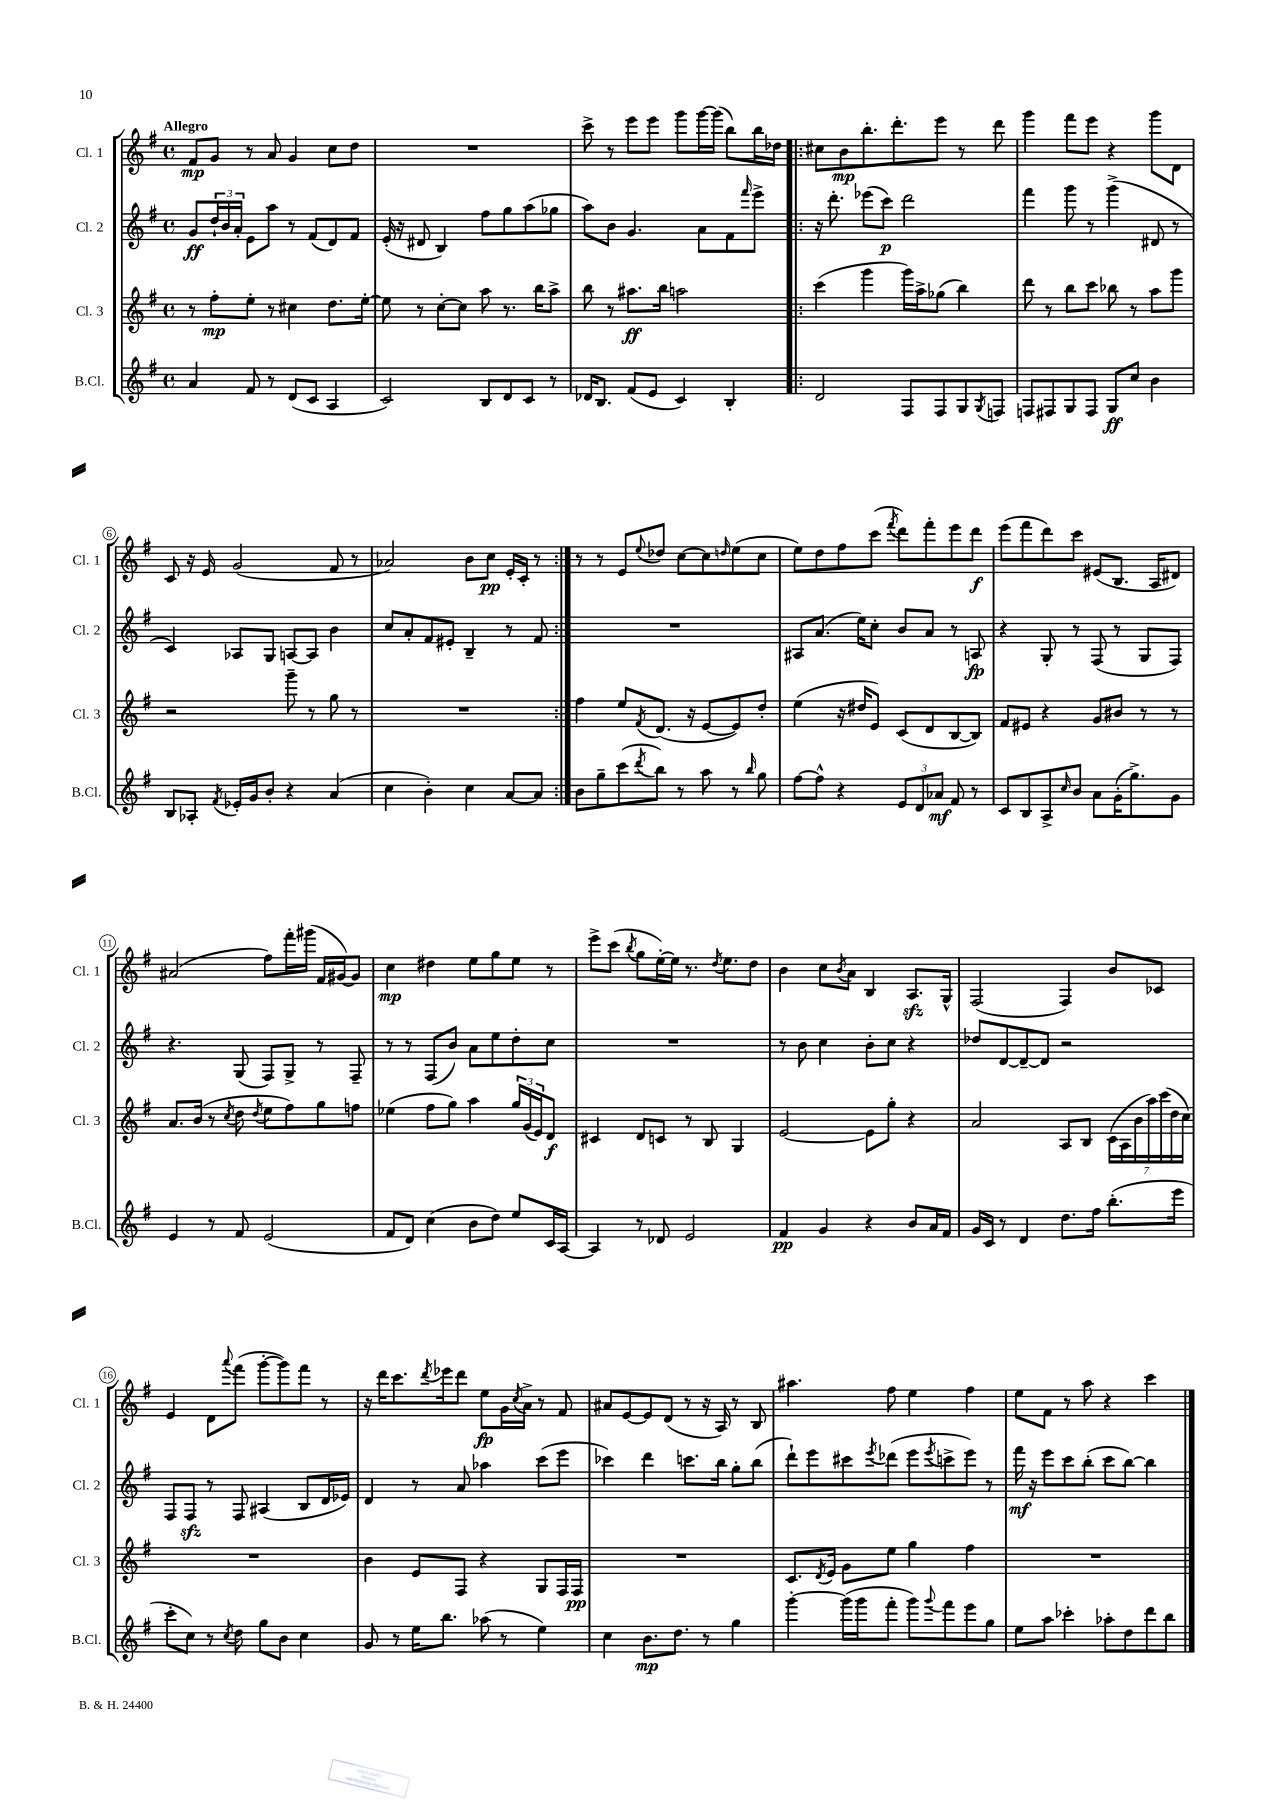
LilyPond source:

<<
\new StaffGroup <<
\new Staff = "s0" \with { instrumentName = "Cl. 1" shortInstrumentName = "Cl. 1" } {
    \clef treble \key g \major \defaultTimeSignature \time 4/4 \tempo "Allegro"
    fis'8\mp g'8 r8 a'8 g'4 c''8 d''8 |
    R1 |
    c'''8-> r8 e'''8 e'''8 g'''8 g'''16~ g'''16( b''8) b''16 des''16 |
    \repeat volta 2 { cis''8 b'8\mp b''8.-. d'''8.-. e'''8 r8 d'''8 |
    g'''4 fis'''8 e'''8 r4 g'''8 d'8 |
    c'8 r16 e'16 g'2( fis'8 r8 |
    aes'2) b'8 c''8\pp e'16-. c'16-. r8 | }
    r8 r8 e'8 \appoggiatura { e''8 } des''8 c''8~ c''8 \grace { d''16 } e''8( c''8 |
    e''8) d''8 fis''8 c'''8( \acciaccatura { fis'''8 } d'''8) fis'''8-. e'''8 d'''8\f |
    e'''8( fis'''8 d'''8) c'''8 eis'8( b8. a16 dis'8) |
    ais'2( fis''8) fis'''16-. gis'''16( fis'16 gis'16~) gis'8 |
    c''4\mp dis''4 e''8 g''8 e''8 r8 |
    e'''8-> c'''8( \acciaccatura { b''8 } g''8 e''16~-.) e''16 r8. \acciaccatura { d''8 } e''8. d''8 |
    b'4 c''8 \acciaccatura { b'8 } a'8 b4 a8.\sfz g16-^ |
    fis2( fis4) b'8 ces'8 |
    e'4 d'8 \appoggiatura { a'''8 } fis'''8( g'''8~-. g'''8) fis'''8 r8 |
    r16 d'''16 c'''8. \acciaccatura { d'''8 } ees'''16 d'''8 e''8\fp g'16 \acciaccatura { c''8 } a'16-> r8 fis'8 |
    ais'8 e'8~ e'8 d'8( r8 r16 a16) r8 b8 |
    ais''4. fis''8 e''4 fis''4 |
    e''8 fis'8 r8 a''8 r4 c'''4 \bar "|." |
}
\new Staff = "s1" \with { instrumentName = "Cl. 2" shortInstrumentName = "Cl. 2" } {
    \clef treble \key g \major \defaultTimeSignature \time 4/4
    g'8\ff \tuplet 3/2 { d''16-! b'16 a'16-. } e'8 a''8 r8 fis'8( d'8) fis'8 |
    e'16-.( r16 dis'8 b4) fis''8 g''8 a''8( ges''8 |
    a''8) b'8 g'4. a'8 fis'8 \grace { fis'''16 } e'''8-> |
    \repeat volta 2 { r16 d'''8.-. ees'''8( c'''8\p) d'''2 |
    fis'''4 g'''8 r8 g'''4->( dis'8 r8 |
    c'4) aes8 g8 a8~ a8 b'4 |
    c''8 a'8-. fis'8 eis'8-. b4-- r8 fis'8 | }
    R1 |
    ais8 a'8.( e''16) c''8-. b'8 a'8 r8 a8\fp |
    r4 g8-. r8 fis8( r8 g8 fis8) |
    r4. g8( fis8) g8-> r8 fis8-- |
    r8 r8 fis8( b'8) a'8 e''8 d''8-. c''8 |
    R1 |
    r8 b'8 c''4 b'8-. c''8 r4 |
    des''8 d'8~ d'8~-- d'8 r2 |
    fis8 fis8\sfz r8 fis8 ais4( b8 d'16 ees'16) |
    d'4 r8 a'8 aes''4 c'''8( e'''8 |
    ces'''4) d'''4 c'''8. b''16 g''8-. b''8( |
    d'''8-!) e'''8 cis'''8 \acciaccatura { e'''8 } des'''8( e'''8 \acciaccatura { e'''8 } c'''8-> e'''8) r8 |
    fis'''16\mf r16 e'''8 c'''8 b''8-.( c'''8 b''8~) b''4 \bar "|." |
}
\new Staff = "s2" \with { instrumentName = "Cl. 3" shortInstrumentName = "Cl. 3" } {
    \clef treble \key g \major \defaultTimeSignature \time 4/4
    r8 fis''8-.\mp e''8-. r8 cis''4 d''8. e''16~-. |
    e''8 r8 c''8~-. c''8 a''8 r8. b''16 a''8-> |
    b''8 r8 ais''8.\ff b''16 a''2 |
    \repeat volta 2 { c'''4( g'''4 g'''16) a''16-> ges''8( b''4) |
    d'''8 r8 b''8 c'''8 bes''8 r8 a''8 g'''8 |
    r2 g'''8-- r8 g''8 r8 |
    R1 | }
    fis''4 e''8 \acciaccatura { fis'8 } d'8.( r16 e'8~ e'8) d''8-. |
    e''4( r16 dis''16 e'8) c'8( d'8 b8~ b8) |
    fis'8 eis'8 r4 g'8 bis'8 r8 r8 |
    a'8. b'16( r8 \acciaccatura { c''8 } d''8 \acciaccatura { d''8 } e''8 fis''8) g''8 f''8 |
    ees''4( fis''8 g''8) a''4 \tuplet 3/2 { g''16 g'16( e'16) } d'8\f |
    cis'4 d'8 c'8 r8 b8 g4 |
    e'2~ e'8 g''8-. r4 |
    a'2 a8 b8 \tuplet 7/4 { c'16( a16 b'16 a''16) c'''16( d''16 c''16) } |
    R1 |
    b'4 e'8 fis8 r4 g8 fis16 fis16\pp |
    R1 |
    c'8. \acciaccatura { d'8 } e'16 g'8 e''8 g''4 fis''4 |
    R1 \bar "|." |
}
\new Staff = "s3" \with { instrumentName = "B.Cl." shortInstrumentName = "B.Cl." } {
    \clef treble \key g \major \defaultTimeSignature \time 4/4
    a'4 fis'8 r8 d'8( c'8 a4 |
    c'2) b8 d'8 c'8 r8 |
    des'16 b8. fis'8( e'8 c'4) b4-. |
    \repeat volta 2 { d'2 fis8 fis8 g8 \acciaccatura { g8 } f8 |
    f8 fis8 g8 fis8 g8\ff c''8 b'4 |
    b8 aes8-. \acciaccatura { fis'8 } ees'16-. g'16 b'8-. r4 a'4( |
    c''4 b'4-.) c''4 a'8~ a'8 | }
    b'8 g''8-- c'''8( \acciaccatura { d'''8 } b''8) r8 a''8 r8 \grace { b''16 } g''8 |
    fis''8~ fis''8-^ r4 \tuplet 3/2 { e'8 d'8 aes'8\mf } fis'8 r8 |
    c'8 b8 a8-> \grace { c''16 } b'8 a'8 g'16-.( g''8.->) g'8 |
    e'4 r8 fis'8 e'2( |
    fis'8 d'8) c''4( b'8 d''8) e''8 c'16 a16~ |
    a4 r8 des'8 e'2 |
    fis'4\pp g'4 r4 b'8 a'16 fis'16 |
    g'16 c'16 r8 d'4 d''8. fis''16 b''8.-.( e'''16 |
    c'''8-. c''8) r8 \acciaccatura { c''8 } d''8 g''8 b'8 c''4 |
    g'8 r8 e''16 b''8. aes''8( r8 e''4) |
    c''4 b'8.\mp d''8. r8 g''4 |
    g'''4~-. g'''16( g'''16 fis'''8-. g'''8) \appoggiatura { g'''8 } fis'''8 e'''8 g''8 |
    e''8 a''8 ces'''4-. aes''8-. d''8 d'''8 b''8 \bar "|." |
}
>>
>>
\layout { \context { \Score \override BarNumber.stencil = #(make-stencil-circler 0.1 0.3 ly:text-interface::print) } }
